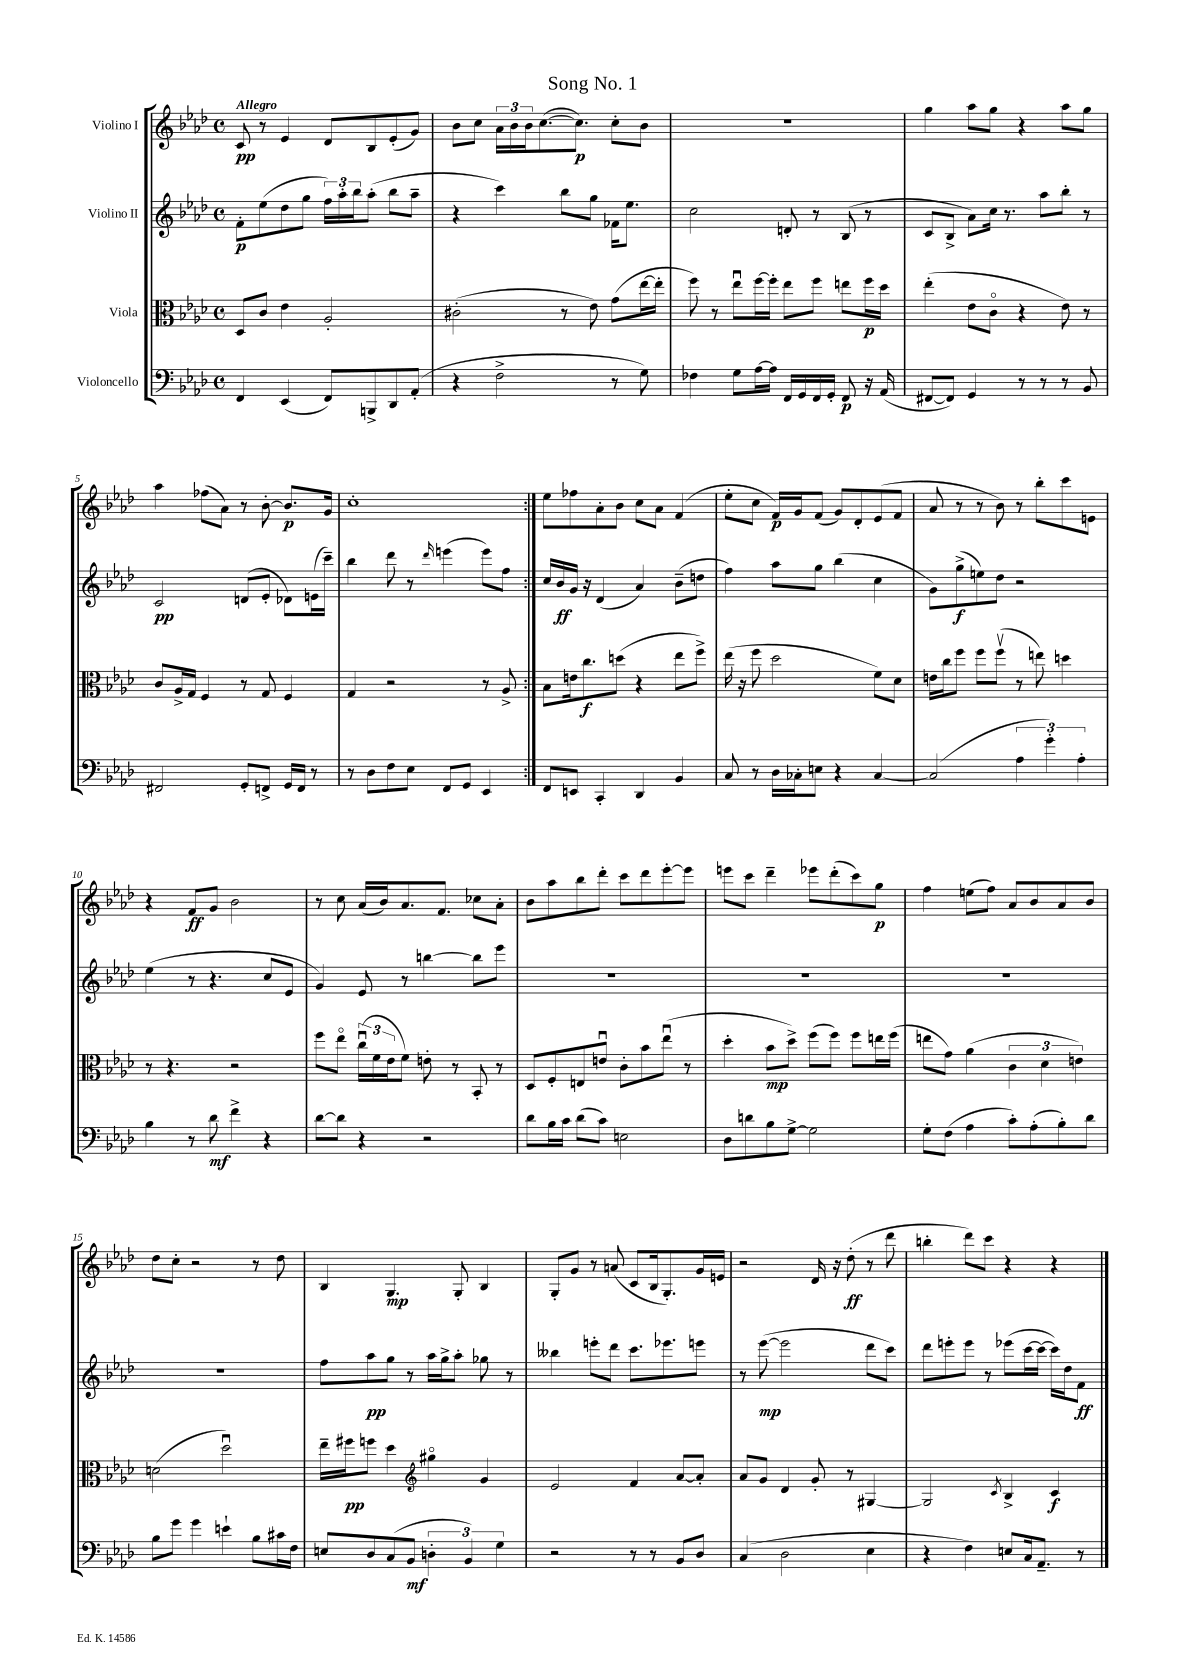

**kern	**kern	**kern	**kern
*staff4	*staff3	*staff2	*staff1
*clefF4	*clefC3	*clefG2	*clefG2
*k[b-e-a-d-]	*k[b-e-a-d-]	*k[b-e-a-d-]	*k[b-e-a-d-]
*M4/4	*M4/4	*M4/4	*M4/4
*met(c)	*met(c)	*met(c)	*met(c)
4FF	8D-	8f'	8c
.	8c	(8ee-	8r
(4EE-	4e-	8dd-	4e-
.	.	8gg	.
8FF)	2A-'	24ff)	8d-
.	.	24aa-'	.
.	.	24bb-	.
8BBB^	.	(8aa-'	8B-
8DD-	.	8bb-	(8e-'
(8AA-'	.	8aa-~	8g)
=	=	=	=
4r	(2c#'	4r	8b-
.	.	.	8cc
2F^	.	4ccc)	24a-
.	.	.	24b-
.	.	.	24b-
.	.	.	([8.cc
.	8r	8bb-	.
.	.	.	8.cc])
.	8e-)	8gg	.
8r	(8g	16f-	8cc'
.	.	8.ee-	.
8G)	[16ee-	.	8b-
.	16ee-']	.	.
=	=	=	=
4F-	8ff)	2cc	1r
.	8r	.	.
8G	8ee-u	.	.
[16A-	[16ff	.	.
16A-]	16ff']	.	.
16FF	8ee-	8d'	.
16GG	.	.	.
16FF	8ff	8r	.
16GG'	.	.	.
8FF	8ee	(8B-	.
16r	16ff	8r	.
(16AA-	16dd-	.	.
=	=	=	=
[8FF#	(4ee-'	8c	4gg
8FF#])	.	8B-^	.
4GG	8e-	8a-)	8aa-
.	8co	16cc	8gg
.	.	8.r	.
8r	4r	.	4r
8r	.	8aa-	.
8r	8e-)	8bb-'	8aa-
8BB-	8r	8r	8gg
=	=	=	=
2FF#	8c	2c	4aa-
.	16A-^	.	.
.	16G	.	.
.	4F	.	(8ff-
.	.	.	8a-)
8GG'	8r	(8d	8r
8FF^	8G	8e-'	[8b-'
16GG	4F	8d-)	8.b-]
16FF	.	.	.
8r	.	(16e	.
.	.	16ccc~)	16g
=	=	=	=
8r	4G	4bb-	1cc'
8D-	.	.	.
8F	2r	8ddd-	.
8E-	.	8r	.
.	.	16qqddd-	.
8FF	.	(4eee	.
8GG	.	.	.
4EE-	8r	8eee)	.
.	8A-^	8ff	.
=:|!	=:|!	=:|!	=:|!
8FF	8B-	16cc	8ee-
.	.	16b-	.
8EE	16e	16g	8ff-
.	8.cc	16r	.
4CC'	.	(4d-	8a-'
.	(8dd	.	8b-
4DD-	4r	4a-)	8cc
.	.	.	8a-
4BB-	8ee-	(8b-~	(4f
.	8ff^)	8dd	.
=	=	=	=
8C	(16ee-	4ff)	8ee-'
.	16r	.	.
8r	8ff	.	8cc
16D-	2dd-	8aa-	16f)
16C-'	.	.	16g
8E	.	8gg	(8f
4r	.	(4bb-	8g)
.	.	.	8d-'
[4C-	8f)	4cc	(8e-
.	8d-	.	8f
=	=	=	=
(2C-]	16e	8g)	8a-
.	16cc	.	.
.	8ff	(8gg^	8r
.	8ff	8ee)	8r
.	(8ffv	8dd-	8b-)
6A-	8r	2r	8r
.	8ee)	.	8bb-'
6g')	.	.	.
.	4dd	.	8ccc
6A-'	.	.	.
.	.	.	8e
=	=	=	=
4B-	8r	(4ee-	4r
.	4.r	.	.
8r	.	8r	8f
8d-	.	4.r	8g
4f^	2r	.	2b-
4r	.	8cc	.
.	.	8e-	.
=	=	=	=
[8d-	8ff	4g)	8r
8d-]	8ee-o	.	8cc
4r	(24ccu	8e-	(16a-
.	24f	.	.
.	.	.	16b-)
.	24e-	.	.
.	8f)	8r	8.a-
2r	8e'	[4bb	.
.	.	.	8.f
.	8r	.	.
.	8BB-'	8bb]	8cc-
.	8r	8eee-	8a-'
=	=	=	=
8d-	8D-	1r	8b-
16B-	8F'	.	8aa-
16c	.	.	.
(8d-	8E	.	8bb-
8c)	8eu	.	8ddd-'
2E	8c'	.	8ccc
.	8b-	.	8ddd-
.	(8ee-u	.	[8eee-'
.	8r	.	8eee-]
=	=	=	=
8D-	4dd-'	1r	8eee
8d	.	.	8ccc
8B-	8b-	.	4ddd-~
[8G^	8dd-^)	.	.
2G]	(8ff	.	8eee-
.	8ff)	.	(8ddd-'
.	8ff	.	8ccc)
.	16ee	.	8gg
.	(16ff	.	.
=	=	=	=
8G'	8ee	1r	4ff
(8F	8g)	.	.
4A-	(4a-	.	(8ee
.	.	.	8ff)
8c')	6c	.	8a-
(8A-'	.	.	8b-
.	6d-	.	.
8B-')	.	.	8a-
.	6e)	.	.
8d-	.	.	8b-
=	=	=	=
8B-	(2d	1r	8dd-
8g	.	.	8cc'
4g	.	.	2r
4e`	2dd-u)	.	.
8B-	.	.	8r
16c#	.	.	8dd-
16F	.	.	.
=	=	=	=
8E	16ee-~	8ff	4B-
.	16ff#	.	.
8D-	8ff	8aa-	.
(8C	4dd-	8gg	4.G
8BB-	.	8r	.
*	*clefG2	*	*
6D'	4gg#o	16aa-	.
.	.	16gg^	.
.	.	8aa-'	8G'
6BB-)	.	.	.
.	4g	8gg-	4B-
6G	.	.	.
.	.	8r	.
=	=	=	=
2r	2e-	4bb--	8G'
.	.	.	8g
.	.	8eee'	8r
.	.	8ddd-	(8a
8r	4f	8.ccc	8c
8r	.	.	16B-
.	.	8.eee-	8.G')
8BB-	[8a-	.	.
8D-	8a-']	8eee	16g
.	.	.	16e
=	=	=	=
(4C	8a-	8r	2r
.	8g	([8eee-	.
2D-	4d-	2eee-]	.
.	8g'	.	16d-
.	.	.	16r
.	8r	.	(8dd-'
4E-	[4G#	8ddd-	8r
.	.	8ccc)	8ddd-
=	=	=	=
4r	2G#]	8ddd-	4bb'
.	.	8eee'	.
4F)	.	8eee	8ddd-)
.	.	8r	8ccc
.	8qc	.	.
8E	4B-^	(8eee-	4r
16C	.	[16ccc	.
8.AA-~	.	16ccc_	.
.	4c	16ccc])	4r
.	.	16dd-	.
8r	.	8f	.
==	==	==	==
*-	*-	*-	*-
